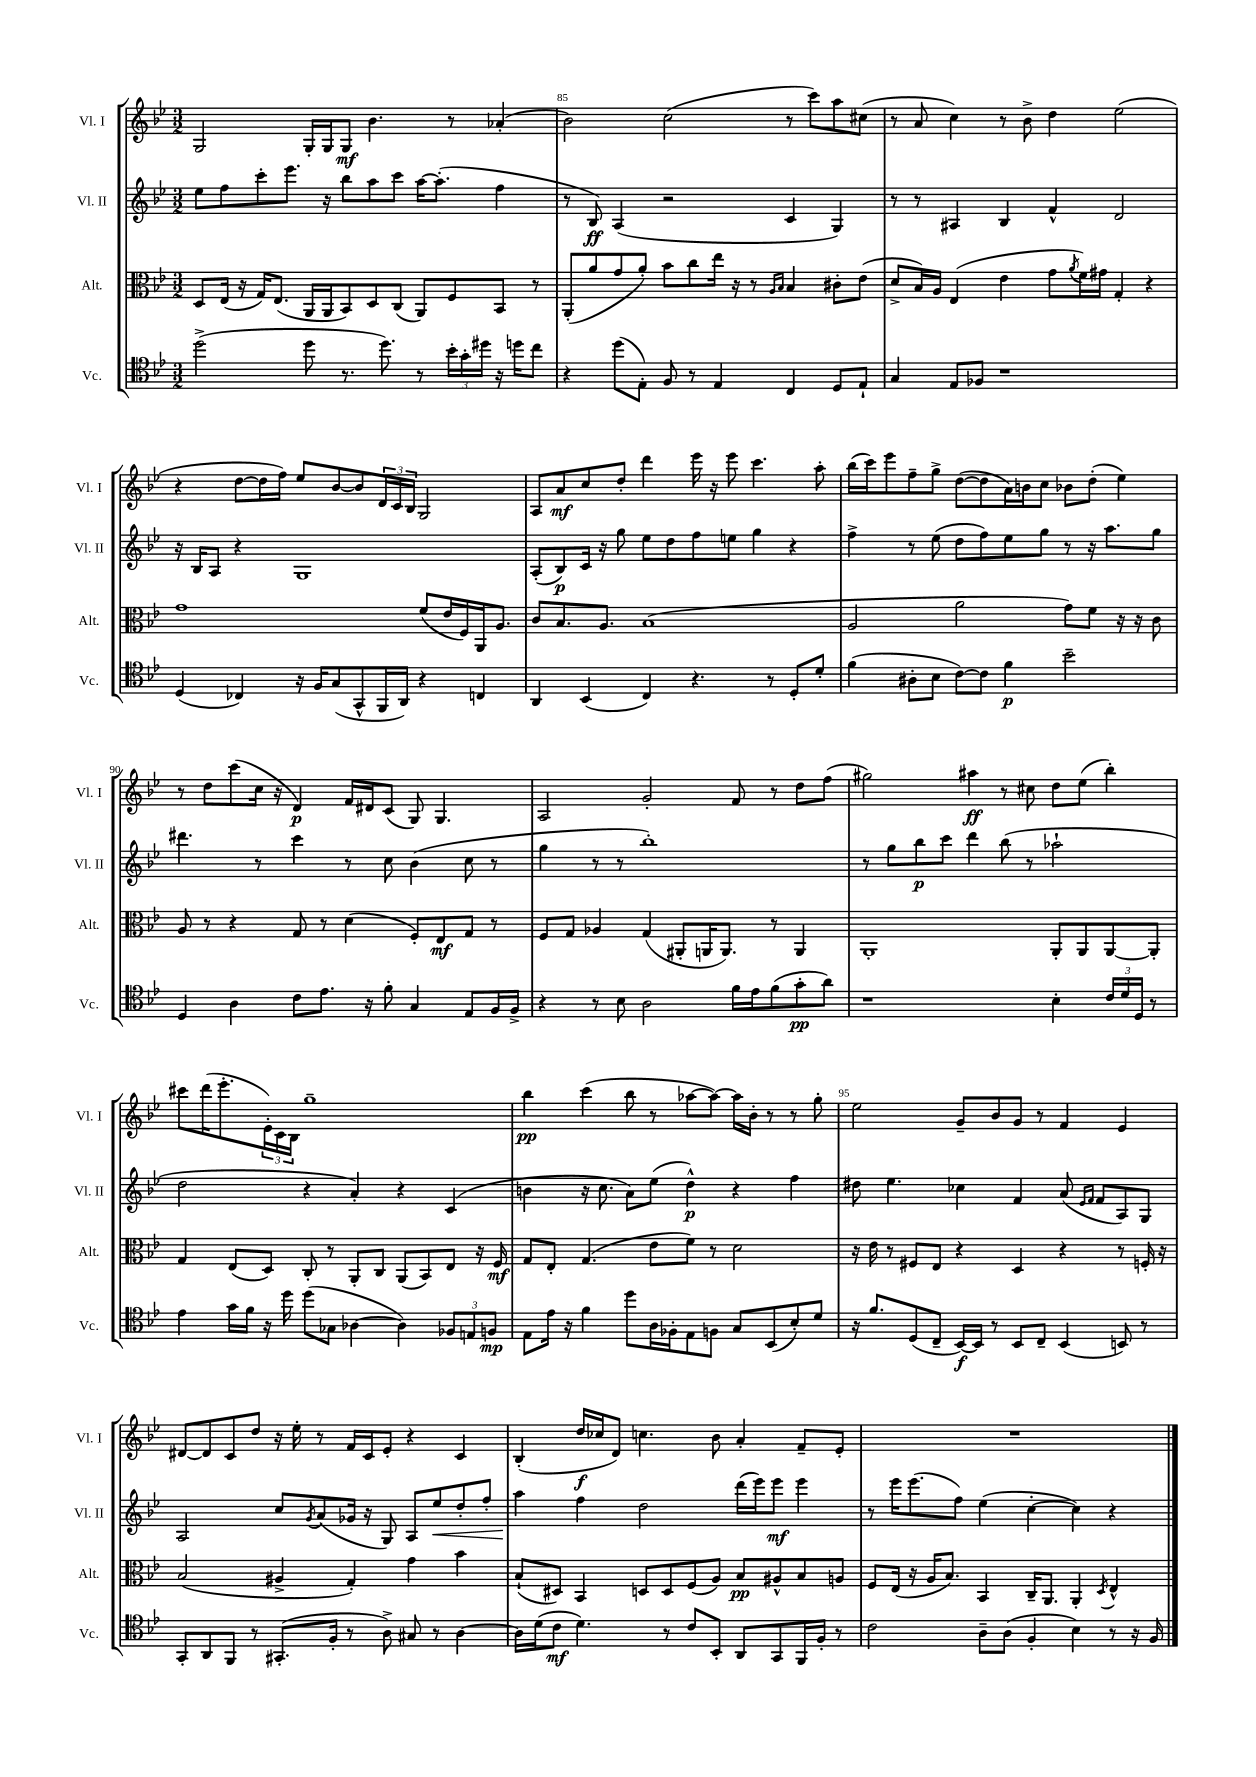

**kern	**kern	**kern	**kern
*staff4	*staff3	*staff2	*staff1
*clefC4	*clefC3	*clefG2	*clefG2
*k[b-e-]	*k[b-e-]	*k[b-e-]	*k[b-e-]
*M3/2	*M3/2	*M3/2	*M3/2
(2dd^	8D	8ee-	2G
.	(16E-	8ff	.
.	16r	.	.
.	16G)	8ccc'	.
.	(8.E-	.	.
.	.	8.eee-	.
8dd	16AA	.	16G'
.	16AA	16r	16G
8.r	8BB-)	8bb-	8G
.	8D	8aa	4.b-
8.dd)	.	.	.
.	(8C	8ccc	.
8r	8AA)	[16aa	.
.	.	(8.aa']	.
24b-'	8F	.	8r
24g'	.	.	.
24dd#	.	.	.
16r	8BB-	4ff	(4a-'
16dd	.	.	.
8cc	8r	.	.
=	=	=	=
4r	(8AA'	8r	2b-)
.	8a	8B-)	.
(8dd	8g	(4A	.
8E-')	8a')	.	.
8F	8b-	2r	(2cc
8r	8cc	.	.
4E-	16ee-	.	.
.	16r	.	.
.	8r	.	.
.	16qqA	.	.
.	16qqB-	.	.
4C	4B-	4c	8r
.	.	.	8ccc)
8D	8c#'	4G)	8aa
8E-`	(8e-	.	(8cc#
=	=	=	=
4G	8d^	8r	8r
.	16B-)	8r	8a
.	16A	.	.
8E-	(4E-	4A#	4cc)
8F-	.	.	.
1r	4e-	4B-	8r
.	.	.	8b-^
.	8g	4f^^	4dd
.	8qa	.	.
.	16f)	.	.
.	16g#	.	.
.	4G'	2d	(2ee-
.	4r	.	.
=	=	=	=
(4D	1g	16r	4r
.	.	16B-	.
.	.	8A	.
4C-)	.	4r	[8dd
.	.	.	16dd]
.	.	.	16ff)
16r	.	1G	8ee-
16F	.	.	.
(8G	.	.	[8b-
8GG^^	.	.	8b-]
16FF	.	.	24d
.	.	.	24c
16AA)	.	.	.
.	.	.	24B-
4r	(8f	.	2G
.	16e-	.	.
.	16F)	.	.
4C	16AA	.	.
.	8.A	.	.
=	=	=	=
4AA	8c	(8A'	8A
.	8.B-	8B-)	8a
(4BB-	.	16c	8cc
.	8.A	16r	.
.	.	8gg	8dd'
4C)	(1B-	8ee-	4ddd
.	.	8dd	.
4.r	.	8ff	16eee-
.	.	.	16r
.	.	8ee	8eee-
.	.	4gg	4.ccc
8r	.	.	.
8D'	.	4r	.
8d'	.	.	8aa'
=	=	=	=
(4f	2A	4ff^	(16bb-
.	.	.	16ccc)
.	.	.	8eee-
8A#'	.	8r	8ff~
8B-	.	(8ee-	8gg^
[8c)	2a	8dd	([8dd
8c]	.	8ff)	8dd]
4f	.	8ee-	16a)
.	.	.	16b
.	.	8gg	8cc
2b-~	8g)	8r	8b-
.	8f	16r	(8dd'
.	.	8.aa	.
.	16r	.	4ee-)
.	16r	.	.
.	8c	8gg	.
=	=	=	=
4D	8A	4.ddd#	8r
.	8r	.	8dd
4A	4r	.	(8ccc
.	.	8r	16cc
.	.	.	16r
8c	8G	4ccc	4d)
8.e-	8r	.	.
.	(4d	8r	16f
16r	.	.	16d#
8f'	.	8cc	(8c
4G	8F')	(4b-	8G)
.	8E-	.	4.G
8E-	8G	8cc	.
16F	8r	8r	.
16F^	.	.	.
=	=	=	=
4r	8F	4gg	2A
.	8G	.	.
8r	4A-	8r	.
8B-	.	8r	.
2A	(4G	1bb-')	2g'
.	8AA#'	.	.
.	16AA	.	.
.	8.AA)	.	.
16f	.	.	8f
16e-	.	.	.
(8f	8r	.	8r
8g'	4AA	.	8dd
8a)	.	.	(8ff
=	=	=	=
1r	1AA'	8r	2gg#)
.	.	8gg	.
.	.	8bb-	.
.	.	8ccc	.
.	.	4ddd	4aa#
.	.	(8bb-	8r
.	.	8r	8cc#
4B-'	8AA'	2aa-`	8dd
.	8AA	.	(8ee-
24c	[8AA	.	4bb-')
24d	.	.	.
24D	.	.	.
8r	8AA']	.	.
=	=	=	=
4e-	4G	2dd	8ccc#
.	.	.	(16ddd
.	.	.	8.eee-'
16g	(8E-	.	.
16f	.	.	.
16r	8D)	.	24e-')
.	.	.	24c
16dd	.	.	.
.	.	.	24B-
(8dd	8C'	4r	1gg~
8G-	8r	.	.
[4A-	8AA'	4a')	.
.	8C	.	.
4A-])	(8AA	4r	.
.	8BB-)	.	.
12F-	8E-	(4c	.
12E	.	.	.
.	16r	.	.
12F	.	.	.
.	16F	.	.
=	=	=	=
8E-	8G	4b	4bb-
16e-	8E-'	.	.
16r	.	.	.
4f	(4.G	16r	(4ccc
.	.	8.cc	.
8dd	.	8a)	8bb-
16A	8e-	(8ee-	8r
16F-'	.	.	.
8E-	8f)	4dd^^)	[8aa-
8F	8r	.	8aa-_)
8G	2d	4r	16aa-]
.	.	.	16b-'
(8BB-	.	.	8r
8B-')	.	4ff	8r
8d	.	.	8gg'
=	=	=	=
16r	16r	8dd#	2ee-
8.f	16e-	.	.
.	8r	4.ee-	.
(8D	8F#	.	.
8C~	8E-	.	.
[16BB-)	4r	4cc-	8g~
16BB-]	.	.	.
8r	.	.	8b-
8BB-	4D	4f	8g
8C~	.	.	8r
(4BB-	4r	(8a	4f
.	.	16qqe-	.
.	.	16qqf	.
.	.	8f	.
8BB)	8r	8A)	4e-
8r	16F'	8G	.
.	16r	.	.
=	=	=	=
8GG'	(2B-	2A	[8d#
8AA	.	.	8d#]
8FF	.	.	8c
8r	.	.	8dd
(8.GG#'	4A#^	8cc	16r
.	.	.	16ee-'
.	.	8qg	.
.	.	(8a	8r
16F'	.	.	.
8r	4G')	16g-	16f
.	.	16r	16c
8A^)	.	8G)	8e-'
8G#	4g	8A	4r
8r	.	8ee-	.
[4A	4b-	8dd'	4c
.	.	8ff'	.
=	=	=	=
16A]	(8B-`	4aa	(4B-'
(16d	.	.	.
8c	8D#)	.	.
4.d)	4BB-	4ff	16dd
.	.	.	16cc-
.	.	.	8d)
.	8D	2dd	4.cc
8r	8D	.	.
8c	(8F	.	.
8BB-'	8A)	.	8b-
8AA	8B-	(16ddd	4a'
.	.	16eee-)	.
8GG	8A#^^	8eee-	.
16FF	8B-	4eee-	8f~
16F'	.	.	.
8r	8A	.	8e-'
=	=	=	=
2c	8F	8r	1.r
.	(16E-	16eee-	.
.	16r	(8.eee-	.
.	16A	.	.
.	8.B-)	.	.
.	.	8ff)	.
8A~	4BB-	(4ee-	.
(8A	.	.	.
4F'	16C~	[4cc'	.
.	8.AA	.	.
4B-)	4AA'	4cc])	.
.	8qD	.	.
8r	4E-^^	4r	.
16r	.	.	.
16F	.	.	.
==	==	==	==
*-	*-	*-	*-
